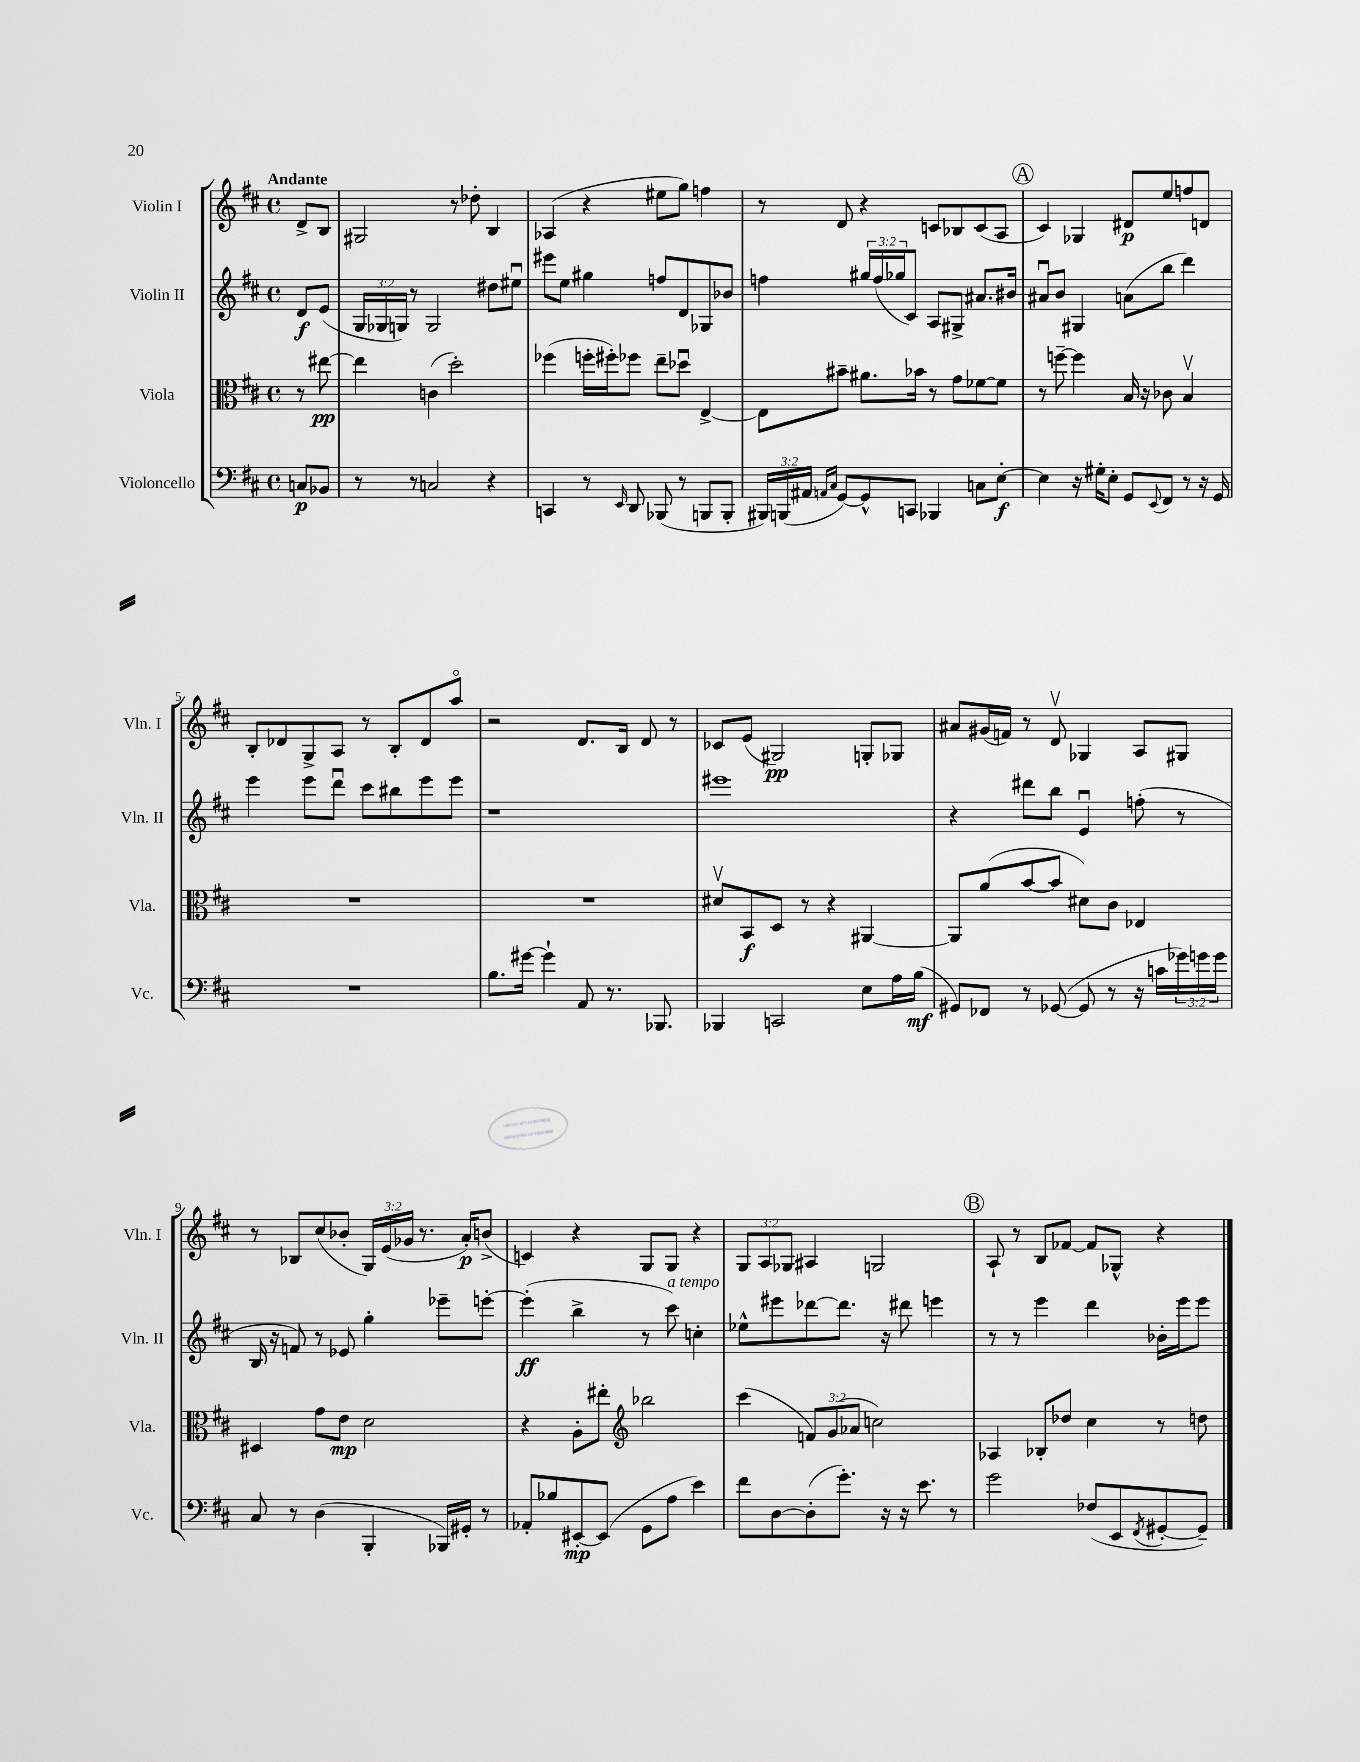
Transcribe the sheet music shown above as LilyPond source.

<<
\new StaffGroup <<
\new Staff = "s0" \with { instrumentName = "Violin I" shortInstrumentName = "Vln. I" } {
    \clef treble \key d \major \defaultTimeSignature \time 4/4 \override Staff.TupletNumber.text = #tuplet-number::calc-fraction-text \partial 4 \tempo "Andante"
    d'8-> b8 |
    gis2 r8 des''8-. b4 |
    aes4( r4 eis''8 g''8) f''4 |
    r8 d'8 r4 c'8 bes8 c'8( a8 |
    \mark \markup { \circle "A" } cis'4) ges4 dis'8\p e''8 f''8 d'8 |
    b8-. des'8 g8-> a8 r8 b8-. des'8 a''8\flageolet |
    r2 d'8. b16 d'8 r8 |
    ces'8 e'8( gis2\pp) g8-. ges8 |
    ais'8 gis'16( f'16) r8 d'8\upbow ges4 a8 gis8 |
    r8 bes8 cis''8( bes'8-. \tuplet 3/2 { g16) e'16( ges'16 } r8. a'16-.\p) b'8->( |
    c'4) r4 g8 g8 r4 |
    \tuplet 3/2 { g8 a8 ges8 } ais4 g2 |
    \mark \markup { \circle "B" } a8-! r8 b8 fes'8~ fes'8 ges8-^ r4 \bar "|." |
}
\new Staff = "s1" \with { instrumentName = "Violin II" shortInstrumentName = "Vln. II" } {
    \clef treble \key d \major \defaultTimeSignature \time 4/4 \override Staff.TupletNumber.text = #tuplet-number::calc-fraction-text \partial 4
    d'8\f e'8( |
    \tuplet 3/2 { g16 ges16 g16) } r8 g2 dis''8 eis''8\downbow |
    eis'''8 e''8 gis''4 f''8 d'8 ges8 bes'8 |
    f''4 \tuplet 3/2 { gis''16 f''16( ges''16 } cis'8) a8 gis8-> ais'8. bis'16 |
    \mark \markup { \circle "A" } ais'8\downbow b'8 gis4 a'8( b''8 d'''4) |
    e'''4 e'''8 d'''8\downbow cis'''8 bis''8 e'''8 e'''8 |
    r1 |
    eis'''1 |
    r4 dis'''8 b''8 e'4\downbow f''8-.( r8 |
    b16 r16 f'8) r8 ees'8 g''4-. ees'''8-- e'''8~-. |
    e'''4-.\ff( b''4-> r8 cis'''8^\markup { \italic "a tempo" }) c''4-. |
    ees''8-^ eis'''8 des'''8~ des'''8. r16 dis'''8 e'''4 |
    \mark \markup { \circle "B" } r8 r8 e'''4 d'''4 bes'16-. e'''16 e'''8 \bar "|." |
}
\new Staff = "s2" \with { instrumentName = "Viola" shortInstrumentName = "Vla." } {
    \clef alto \key d \major \defaultTimeSignature \time 4/4 \override Staff.TupletNumber.text = #tuplet-number::calc-fraction-text \partial 4
    r8 eis''8~\pp |
    eis''4 c'4( d''2-.) |
    fes''4( f''16-. fis''16-.) fes''8 e''8-- des''8\downbow e4~-> |
    e8 bis'8-- ais'8. bes'16 r8 g'8 fes'8~ fes'8 |
    \mark \markup { \circle "A" } r8 f''8~-- f''4 b16 r16 ces'8 b4\upbow |
    R1 |
    R1 |
    dis'8\upbow b,8\f d8 r8 r4 ais,4~ |
    ais,8 a'8( b'8~ b'8 dis'8) cis'8 ees4 |
    dis4 g'8 e'8\mp d'2 |
    r4 a8-. eis''8-. \clef treble bes''2 |
    cis'''4( \tuplet 3/2 { f'8) g'8( aes'8 } c''2) |
    \mark \markup { \circle "B" } aes4 bes8-. des''8 cis''4 r8 d''8 \bar "|." |
}
\new Staff = "s3" \with { instrumentName = "Violoncello" shortInstrumentName = "Vc." } {
    \clef bass \key d \major \defaultTimeSignature \time 4/4 \override Staff.TupletNumber.text = #tuplet-number::calc-fraction-text \partial 4
    c8\p bes,8 |
    r8 r8 c2 r4 |
    c,4 r8 \grace { e,16 } d,8 bes,,8( r8 b,,8 b,,8-. |
    \tuplet 3/2 { bis,,16) b,,16( ais,16 } \grace { a,16 cis16 } g,8~) g,8-^ c,8 bes,,4 c8 e8~-.\f |
    \mark \markup { \circle "A" } e4 r16 gis16-. e8-. g,8 \appoggiatura { e,8 } fis,8 r8 r16 g,16 |
    R1 |
    b8. gis'16~ gis'4-! a,8 r8. bes,,8. |
    bes,,4 c,2 e8 a16 b16\mf( |
    gis,8) fes,8 r8 ges,8~( ges,8 r8 r16 c'16 \tuplet 3/2 { ges'16) g'16 g'16 } |
    cis8 r8 d4( b,,4-. bes,,16) gis,16-. r8 |
    aes,8-. bes8 eis,8~-.\mp eis,8( g,8 a8 e'4) |
    fis'8 d8~ d8-.( g'8.-.) r16 r16 e'8. r8 |
    \mark \markup { \circle "B" } g'2 fes8( e,8 \acciaccatura { fis,8 } gis,8~-. gis,8--) \bar "|." |
}
>>
>>
